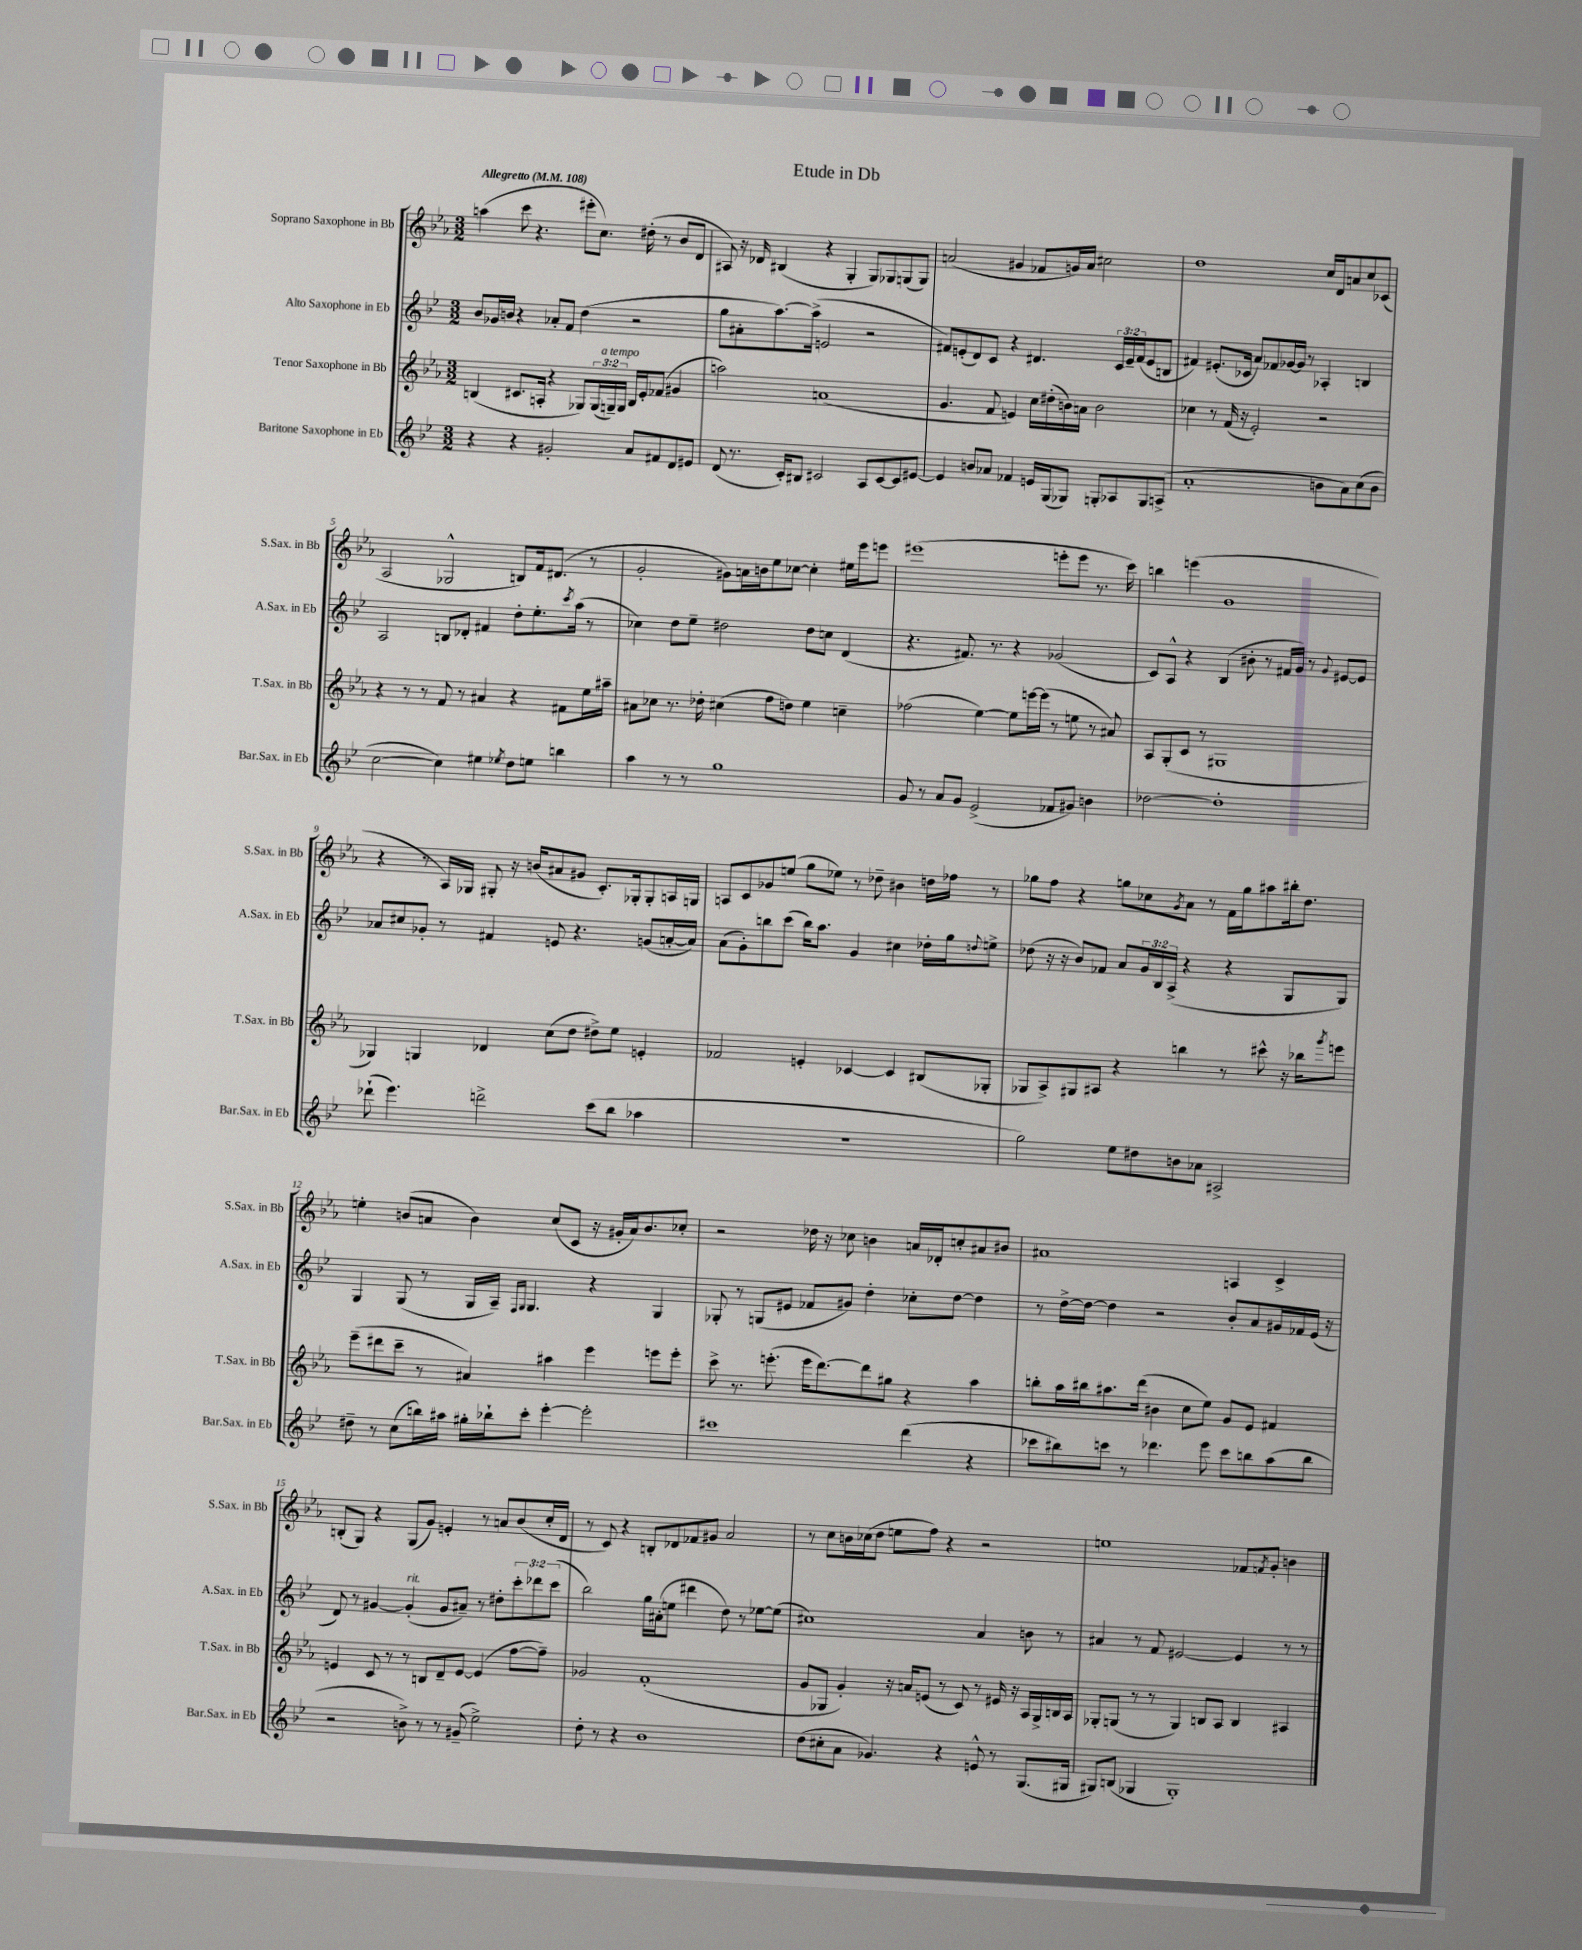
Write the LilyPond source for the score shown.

\header { title = "Etude in Db" }
<<
\new StaffGroup <<
\new Staff = "s0" \with { instrumentName = "Soprano Saxophone in Bb" shortInstrumentName = "S.Sax. in Bb" } {
    \clef treble \key ees \major \numericTimeSignature \time 3/2 \tempo "Allegretto" 4 = 108
    a''4( c'''8 r4. eis'''8-. c''8.) dis''16-.( r8 bes'8 d'8 |
    ais8) r16 des'16 bis4( r4 g4-. g8) ges8 g8( g8) |
    a'2( gis'4 fes'8 g'16) a'16 cis''2 |
    d''1 c''16 d'16 a'8 c''8 ces'8( |
    aes2 ges2-^ b8) f'16 dis'8.( r8 |
    g'2-. gis'8) a'16 b'16 ees''8 ces''8~ ces''4-. eis''16 ees'''16 e'''8 |
    eis'''1( e'''8-. e'''8 r8. c'''16) |
    b''4 e'''4( g'1 |
    r4 r8 aes16) ges16 gis8-. r16 b'16( ais'8 gis'8 c'8.-.) ges16-. ges8-. a16 g16 |
    a8 c'8 ges'8 e''8( g''8 ees''8) r8 des''8-- bis'4 d''16 fes''16 r8 |
    ges''8 f''8 r4 g''8 ces''8 \acciaccatura { g'8 } aes'8 r8 f'16 g''16 ais''8 bis''16-. d''8. |
    e''4-. b'8( a'8 b'4) c''8( c'8 r16 gis'16-. a'16) b'8. ces''8-. |
    r2 des''16 r16 ces''8 b'4 a'16 des'16-. c''8-. ais'8 bis'8 |
    ais'1 a4 c'4-> |
    b8-.( g8) r4 g8( g'8) e'4-. r8 a'8 bes'8( c''16-. d'16 |
    r8 c'8) r4 b8-. des'8 fes'8 gis'8 aes'2 |
    r8 c''8 b'16 ces''16( d''8 e''8 f''8) r4 r2 |
    e''1 fes'8 \acciaccatura { f'8 } g'8-. b'4 \bar "|." |
}
\new Staff = "s1" \with { instrumentName = "Alto Saxophone in Eb" shortInstrumentName = "A.Sax. in Eb" } {
    \clef treble \key bes \major \numericTimeSignature \time 3/2 \override Staff.TupletNumber.text = #tuplet-number::calc-fraction-text
    bes'8 ges'16 b'16 r4 aes'8-. f'8 d''4( r2 |
    g''8 ais'8-. a''8.~) a''16->( e'2 r2 |
    fis'8) e'8-.( d'8) c'8 r4 dis'4. \tuplet 3/2 { c'16 e'16-- fis'16( } e'8 b8 |
    fis'4) eis'8.-.( ces'16 a'8) fes'8 ges'16~ ges'16 r8 aes4-. b4 |
    a2 b8 des'8-. fis'4 d''8-. ees''8.-. \acciaccatura { c'''8 } a''16( r8 |
    ces''4) d''8 ees''8-- dis''2 dis''8 c''8 d'4( |
    r4. fis'8.) r8. r4 ges'2( |
    c'8) a8-^ r4 bes4( bis'8-. r8 fis'16 g'16) r8 \appoggiatura { g'8 } eis'8~ eis'8 |
    aes'8 cis''8 ges'8-. r8 fis'4 e'8 r4. g'8( a'16~-. a'16) |
    a'8( g'8-.) b''8 c'''8( b''16) a''8. g'4 cis''4 des''16-. g''16 \appoggiatura { d''8 } e''8-> |
    des''8( r16 r16 bes'8) fes'8 a'8 \tuplet 3/2 { g'16 bes16 a16->( } r4 r4 g8 g8) |
    g4 g8( r8 g16 a16--) \grace { f16 g16 } g4. r4 g4 |
    ges8-. r8 g8( eis'8 fes'8 gis'8) d''4-. ces''8-. d''8~ d''4 |
    r8 d''16~-> d''16~ d''4 r2 bes'8-. a'8 gis'16 fes'16 ees'16( r16 |
    d'8) r8 gis'4~ gis'4-.^\markup { \italic "rit." }( gis'8 ais'8--) r8 dis''8-. \tuplet 3/2 { c'''8-. des'''8 c'''8( } |
    bes''2) g''16 ais'16-.( e''8 dis'''4 d''8) r8 ees''8~ ees''8( |
    cis''1) a'4 b'8 r8 |
    ais'4 r8 f'8 eis'2~ eis'4 r8 r8 \bar "|." |
}
\new Staff = "s2" \with { instrumentName = "Tenor Saxophone in Bb" shortInstrumentName = "T.Sax. in Bb" } {
    \clef treble \key ees \major \numericTimeSignature \time 3/2 \override Staff.TupletNumber.text = #tuplet-number::calc-fraction-text
    b4( cis'8. a16-. r4 ges8) \tuplet 3/2 { ges16( g16--^\markup { \italic "a tempo" }) g16 } b16 ees'16-. fes'8( gis'4 |
    a''2) a'1( |
    g'4. f'8 e'4) c''16 dis''16-.( b'16) a'16 b'2 |
    ces''4 r8 f'16( r16 ees'2-.) r2 |
    r4 r8 r8 f'8 r8 ais'4 r4 fis'8 ees''16 ais''16-- |
    ais'8 ces''8 r8. des''16-. cis''4( f''8 d''8) ees''4 c''4-- |
    fes''2( ees''4~) ees''8 e'''16~ e'''16( r8 e''8 r8 ais'8) |
    aes8 g8-.( c'8 r8 gis1 |
    ges4) g4 des'4 c''8( d''8 dis''8->) ees''8 e'4-. |
    fes'2 e'4-. ces'4~ ces'4 bis8( ges8-. |
    ges8 aes8->) gis8 ais8 r4 b''4 r8 cis'''8-^ r16 bes''16 \acciaccatura { g'''8 } e'''8 |
    ees'''8--( dis'''8 c'''8-- r8 ais'4) ais''4 ees'''4 e'''8 e'''8-. |
    c'''8-> r8. e'''8.-.( e'''16 d'''8.~) d'''8 gis''8 r4 aes''4 |
    b''8-. aes''16 bis''16 ais''8. d'''16( bis'4 c''8 ees''8) g'8 ees'8 fis'4 |
    e'4 c'8 r8 r8 b8 d'8-- e'8~ e'4( f''8~ f''8--) |
    ges'2 f'1-.( |
    g'8 ges8 g'4-.) r16 a'16 e'8( r8 c'8) r8 eis'16 r16 aes16 ges16-> b16 aes16 |
    ges8-. g8( r8 r8 g4) b8 aes8 b4 ais4 \bar "|." |
}
\new Staff = "s3" \with { instrumentName = "Baritone Saxophone in Eb" shortInstrumentName = "Bar.Sax. in Eb" } {
    \clef treble \key bes \major \numericTimeSignature \time 3/2
    r4 r4 gis'2-. a'8 fis'8 d'8 eis'8 |
    d'8( r8. c'16-.) bis8 cis'2 a8 cis'8~ cis'8 eis'8~ |
    eis'4 b'8 aes'8 fes'4 e'16 g16( ges8) g8-. aes8 g8 a8->( |
    a'1-. b'8 a'8) c''8( b'8 |
    c''2~ c''4) eis''4 \acciaccatura { ees''8 } d''8 e''8 b''4 |
    a''4 r8 r8 g''1 |
    g'8 r8 a'8 g'8 ees'2->( fes'8 gis'8) b'4 |
    des''2~ des''1-. |
    des'''8-!( ees'''4.) d'''2-> c'''8( bes''8 aes''4 |
    R1. |
    g''2) ees''8 dis''8 b'8 aes'8 ais2-> |
    dis''8-- r8 c''8( b''16) ais''16 gis''16-. bes''16-! c'''8-. ees'''4~-. ees'''2-. |
    cis'''1 d'''4( r4 |
    ces'''8 bis''8) c'''8 r8 des'''4. ees'''8 c'''8 b''8 a''8( b''8 |
    r2 b'8->) r8 r8 gis'8--( ees''2->) |
    d''8-. r8 r4 bes'1 |
    d''8( cis''8-. a'8 ges'4.) r4 e'8-^ r8 g8.( gis16 |
    gis8) b8( ges4 ges1-.) \bar "|." |
}
>>
>>
